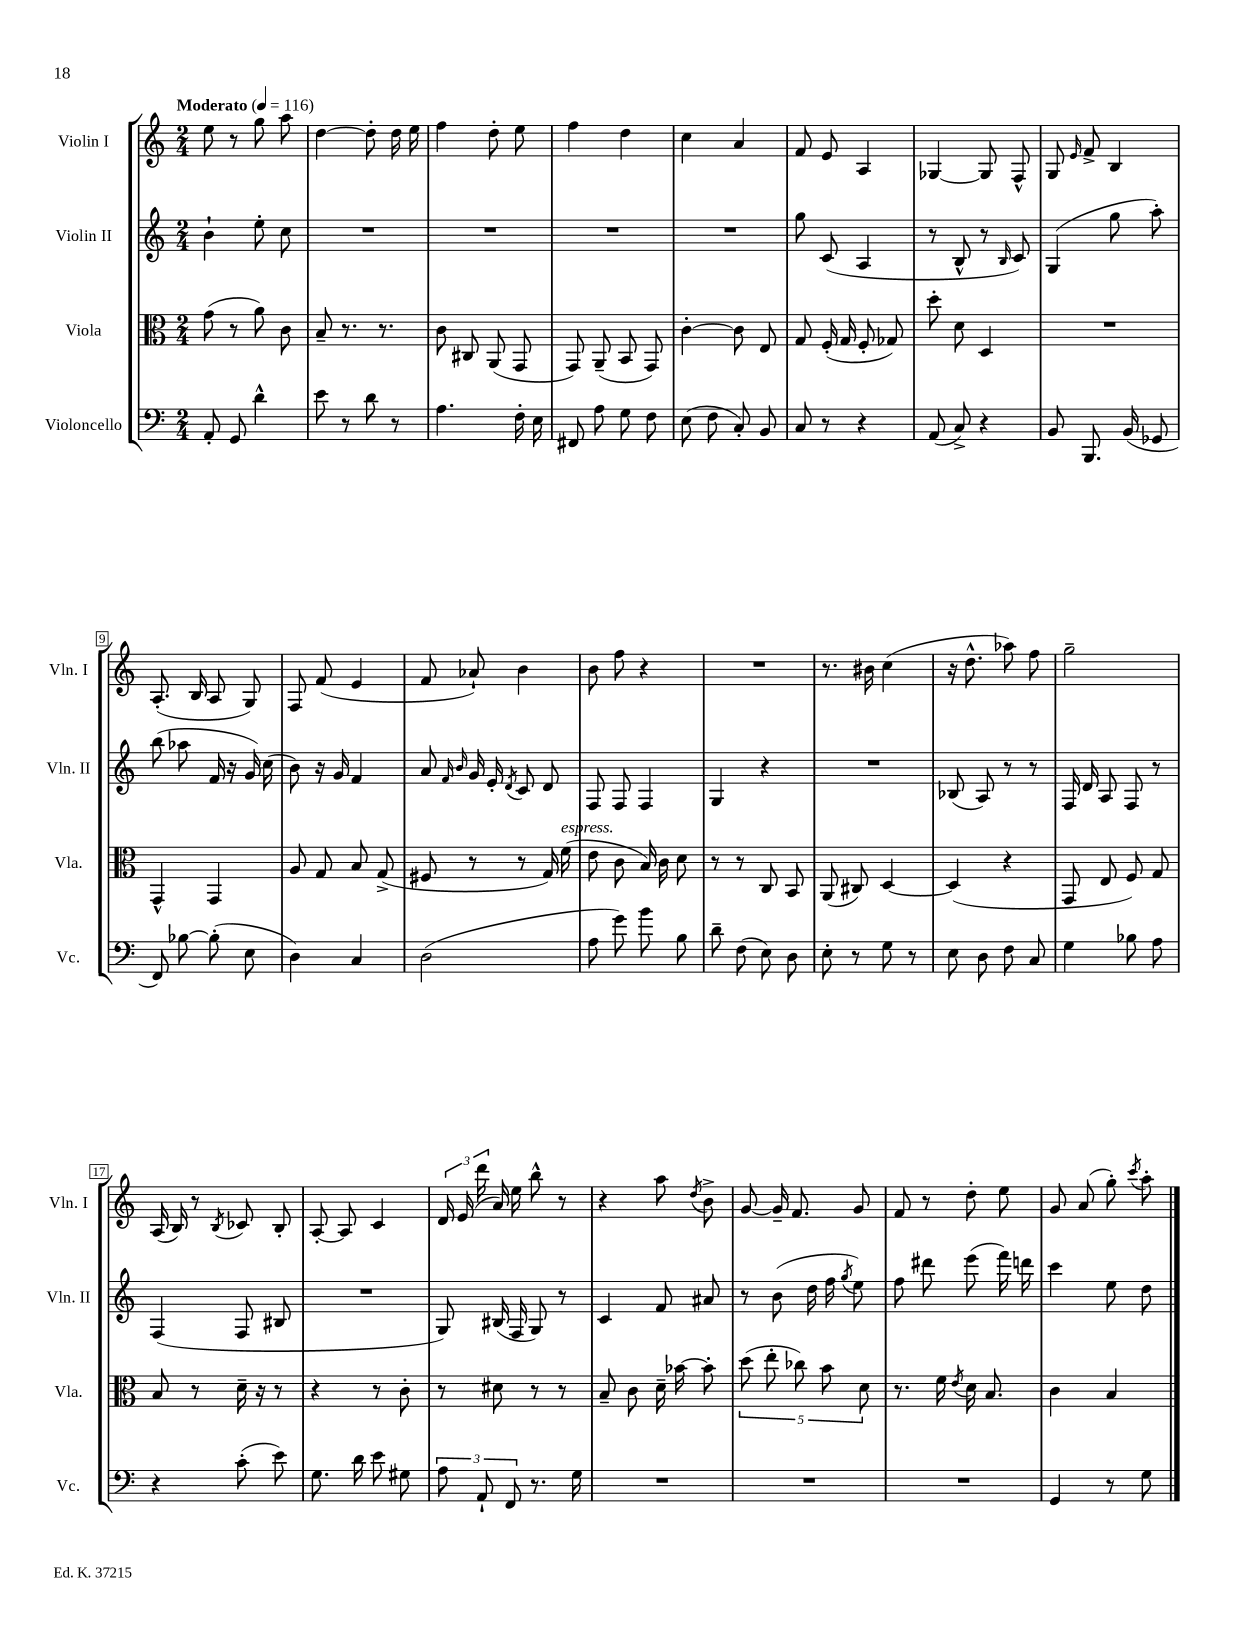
<<
\new StaffGroup <<
\new Staff = "s0" \with { instrumentName = "Violin I" shortInstrumentName = "Vln. I" } {
    \clef treble \key c \major \numericTimeSignature \time 2/4 \tempo "Moderato" 4 = 116
    \autoBeamOff e''8 r8 g''8 a''8 |
    d''4~ d''8-. d''16 e''16 |
    f''4 d''8-. e''8 |
    f''4 d''4 |
    c''4 a'4 |
    f'8 e'8 a4 |
    ges4~ ges8 f8-^ |
    g8 \grace { e'16 } f'8-> b4 |
    a8.-.( b16 a8 g8) |
    f8 f'8( e'4 |
    f'8 aes'8-!) b'4 |
    b'8 f''8 r4 |
    R2 |
    r8. bis'16 c''4( |
    r16 d''8.-^ aes''8) f''8 |
    g''2-- |
    a16( b16) r8 \acciaccatura { b8 } ces'8 b8-. |
    a8~-. a8 c'4 |
    \tuplet 3/2 { d'16 e'16( d'''16 } a'16) e''16 b''8-^ r8 |
    r4 a''8 \acciaccatura { d''8 } b'8-> |
    g'8~ g'16-- f'8. g'8 |
    f'8 r8 d''8-. e''8 |
    g'8 a'8( g''8-.) \acciaccatura { c'''8 } a''8-. \bar "|." |
}
\new Staff = "s1" \with { instrumentName = "Violin II" shortInstrumentName = "Vln. II" } {
    \clef treble \key c \major \numericTimeSignature \time 2/4
    \autoBeamOff b'4-! e''8-. c''8 |
    R2 |
    R2 |
    R2 |
    R2 |
    g''8 c'8( a4 |
    r8 b8-^ r8 \grace { b16 } c'8) |
    g4( g''8 a''8-.) |
    b''8( aes''8 f'16 r16 g'16) c''16( |
    b'8) r16 g'16 f'4 |
    a'8 \grace { f'16 b'16 } g'16 e'16-. \acciaccatura { d'8 } c'8 d'8 |
    f8 f8 f4 |
    g4 r4 |
    R2 |
    bes8( a8) r8 r8 |
    f16 d'16 a8 f8 r8 |
    f4( f8 bis8 |
    R2 |
    g8) bis16( f16 g8) r8 |
    c'4 f'8 ais'8 |
    r8 b'8( d''16 f''16 \acciaccatura { g''8 } e''8) |
    f''8 dis'''8 e'''8( f'''16) d'''16 |
    c'''4 e''8 d''8 \bar "|." |
}
\new Staff = "s2" \with { instrumentName = "Viola" shortInstrumentName = "Vla." } {
    \clef alto \key c \major \numericTimeSignature \time 2/4
    \autoBeamOff g'8( r8 a'8) c'8 |
    b8-- r8. r8. |
    c'8 cis8 a,8( g,8 |
    g,8) a,8--( b,8 g,8) |
    c'4~-. c'8 e8 |
    g8 f16-.( g16 f8-. ges8) |
    d''8-. d'8 d4 |
    R2 |
    g,4-^ g,4 |
    a8 g8 b8 g8->( |
    fis8 r8 r8 g16) f'16^\markup { \italic "espress." }( |
    e'8 c'8 b16) c'16 d'8 |
    r8 r8 c8 b,8 |
    a,8( cis8) d4~ |
    d4( r4 |
    g,8 e8 f8) g8 |
    b8 r8 d'16-- r16 r8 |
    r4 r8 c'8-. |
    r8 dis'8 r8 r8 |
    b8-- c'8 d'16-- bes'16~ bes'8-. |
    \tuplet 5/4 { d''8( e''8-. ces''8) b'8 d'8 } |
    r8. f'16 \acciaccatura { e'8 } d'16 b8. |
    c'4 b4 \bar "|." |
}
\new Staff = "s3" \with { instrumentName = "Violoncello" shortInstrumentName = "Vc." } {
    \clef bass \key c \major \numericTimeSignature \time 2/4
    \autoBeamOff a,8-. g,8 d'4-^ |
    e'8 r8 d'8 r8 |
    a4. f16-. e16 |
    fis,8 a8 g8 f8 |
    e8( f8 c8-.) b,8 |
    c8 r8 r4 |
    a,8( c8->) r4 |
    b,8 b,,8. b,16( ges,8 |
    f,8) bes8~ bes8-.( e8 |
    d4) c4 |
    d2( |
    a8 g'8) b'8 b8 |
    d'8-- f8( e8) d8 |
    e8-. r8 g8 r8 |
    e8 d8 f8 c8 |
    g4 bes8 a8 |
    r4 c'8-.( e'8) |
    g8. d'16 e'8 gis8 |
    \tuplet 3/2 { a8 a,8-! f,8 } r8. g16 |
    R2 |
    R2 |
    R2 |
    g,4 r8 g8 \bar "|." |
}
>>
>>
\layout { \context { \Score \override BarNumber.stencil = #(make-stencil-boxer 0.1 0.3 ly:text-interface::print) } }
